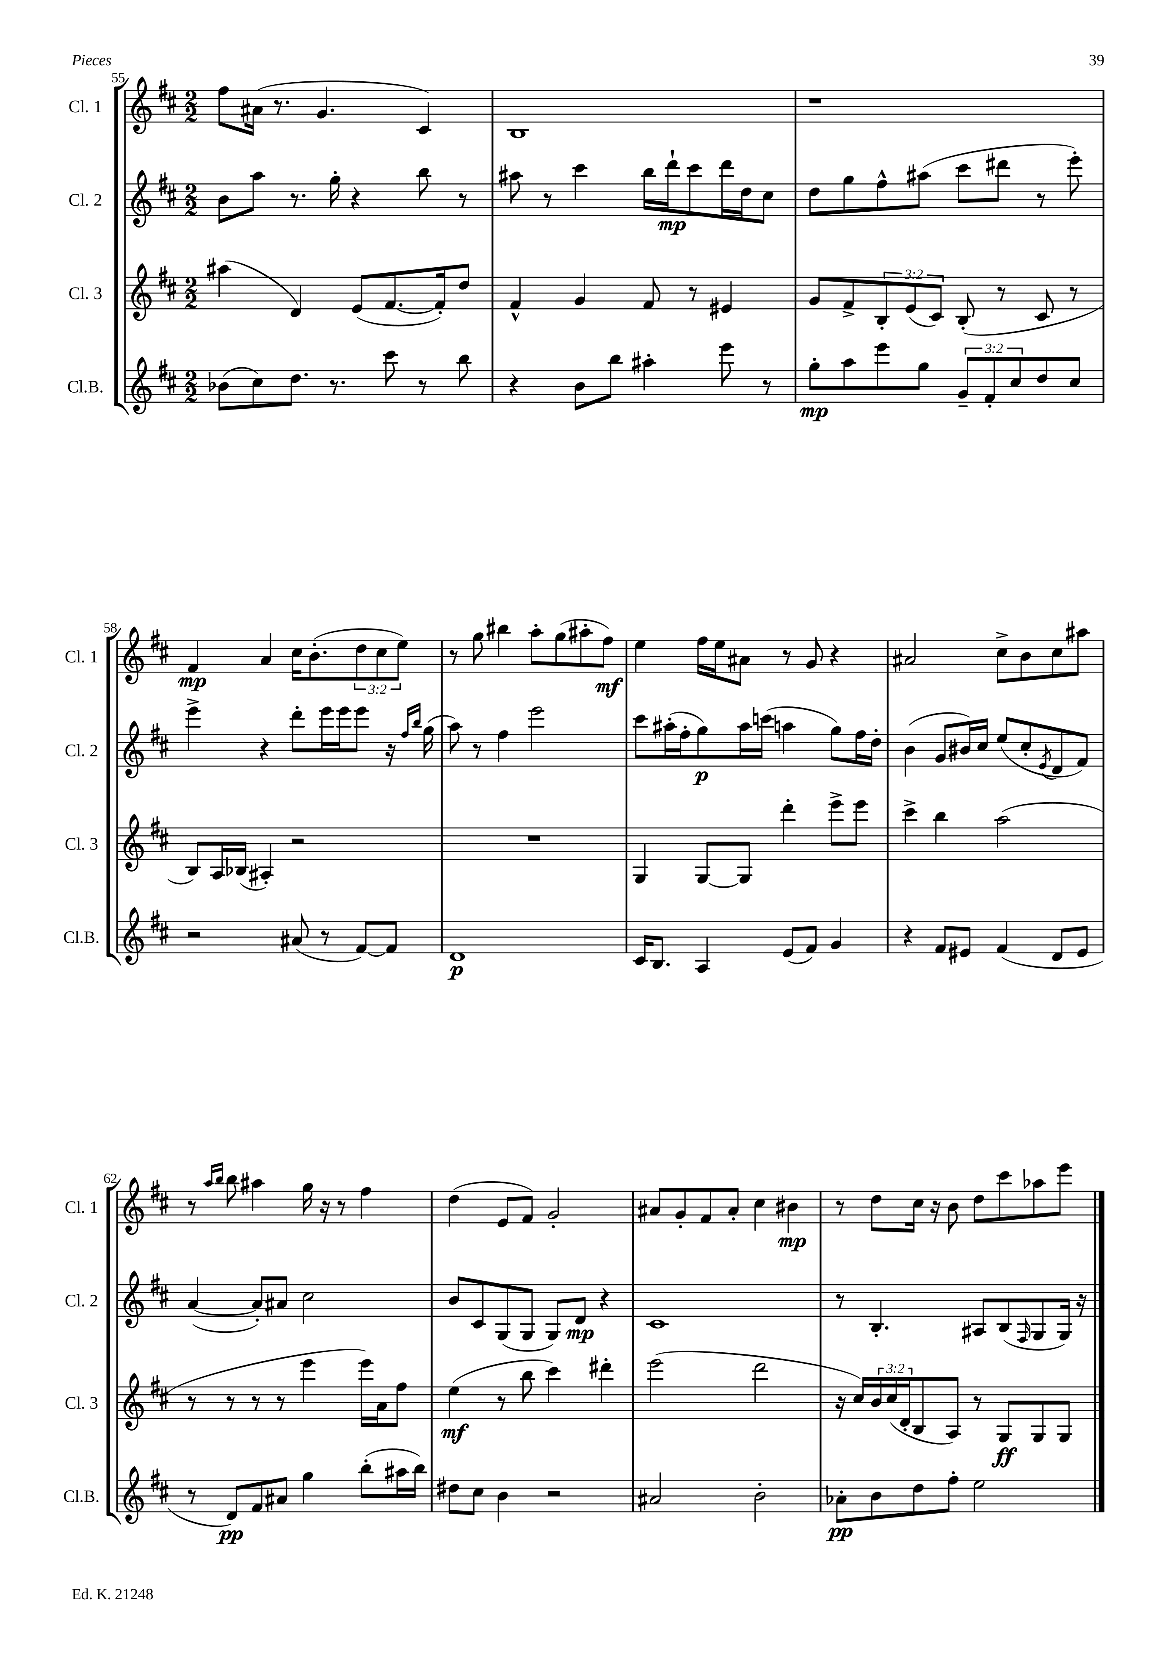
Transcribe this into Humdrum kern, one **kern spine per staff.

**kern	**kern	**kern	**kern
*staff4	*staff3	*staff2	*staff1
*clefG2	*clefG2	*clefG2	*clefG2
*k[f#c#]	*k[f#c#]	*k[f#c#]	*k[f#c#]
*M2/2	*M2/2	*M2/2	*M2/2
(8b-	(4aa#	8b	8ff#
8cc#)	.	8aa	(16a#
.	.	.	8.r
8.dd	4d)	8.r	.
.	.	.	4.g
8.r	.	16gg'	.
.	(8e	4r	.
8ccc#	[8.f#	.	.
8r	.	8bb	4c#)
.	16f#'])	.	.
8bb	8dd	8r	.
=	=	=	=
4r	4f#^^	8aa#	1B
.	.	8r	.
8b	4g	4ccc#	.
8bb	.	.	.
4aa#'	8f#	16bb	.
.	.	16ddd`	.
.	8r	8ccc#	.
8eee	4e#	16ddd	.
.	.	16dd	.
8r	.	8cc#	.
=	=	=	=
8gg'	8g	8dd	1r
8aa	8f#^	8gg	.
8eee	12B'	8ff#^^	.
.	(12e	.	.
8gg	.	(8aa#	.
.	12c#)	.	.
12g~	(8B'	8ccc#	.
12f#'	.	.	.
.	8r	8ddd#	.
12cc#	.	.	.
8dd	8c#	8r	.
8cc#	8r	8eee')	.
=	=	=	=
2r	8B)	4eee^	4f#
.	16A	.	.
.	(16B-	.	.
.	4A#')	4r	4a
(8a#	2r	8ddd'	16cc#
.	.	.	(8.b'
8r	.	16eee	.
.	.	16eee	.
[8f#)	.	8eee	12dd
.	.	.	12cc#
8f#]	.	16r	.
.	.	.	12ee)
.	.	16qqff#	.
.	.	16qqbb	.
.	.	(16gg	.
=	=	=	=
1d	1r	8aa)	8r
.	.	8r	8gg
.	.	4ff#	4bb#
.	.	2eee	8aa'
.	.	.	(8gg
.	.	.	8aa#'
.	.	.	8ff#)
=	=	=	=
16c#	4G	8ccc#	4ee
8.B	.	.	.
.	.	(16aa#'	.
.	.	16ff#'	.
4A	[8G	8gg)	16ff#
.	.	.	16ee
.	8G]	16aa#	8a#
.	.	(16ccc	.
(8e	4ddd'	4aa	8r
8f#)	.	.	8g
4g	8eee^	8gg)	4r
.	8eee	16ff#	.
.	.	16dd'	.
=	=	=	=
4r	4ccc#^	(4b	2a#
8f#	4bb	8g	.
8e#	.	16b#)	.
.	.	16cc#	.
(4f#	(2aa	(8ee	8cc#^
.	.	8cc#'	8b
.	.	8qe	.
8d	.	8d	8cc#
8e#	.	8f#)	8aa#
=	=	=	=
8r	8r	([4a	8r
.	.	.	16qqaa
.	.	.	16qqbb
8d)	8r	.	8bb
8f#	8r	8a'])	4aa#
8a#	8r	8a#	.
4gg	4eee	2cc#	16gg
.	.	.	16r
.	.	.	8r
(8bb'	16eee)	.	4ff#
.	16a	.	.
16aa#	8ff#	.	.
16bb)	.	.	.
=	=	=	=
8dd#	(4ee	8b	(4dd
8cc#	.	8c#	.
4b	8r	(8G	8e
.	8bb	8G	8f#)
2r	4ccc#)	8G)	2g'
.	.	8d	.
.	4ddd#'	4r	.
=	=	=	=
2a#	(2eee	1c#	8a#
.	.	.	8g'
.	.	.	8f#
.	.	.	8a#'
2b'	2ddd	.	4cc#
.	.	.	4b#
=	=	=	=
8a-'	16r	8r	8r
.	16cc#)	.	.
8b	24b	4.B'	8dd
.	(24cc#	.	.
.	24d'	.	.
8dd	8B	.	16cc#
.	.	.	16r
8ff#'	8A)	.	8b
2ee	8r	8A#	8dd
.	8G	(8B	8ccc#
.	.	16qqF#	.
.	8G	8G	8aa-
.	8G	16G)	8eee
.	.	16r	.
==	==	==	==
*-	*-	*-	*-
